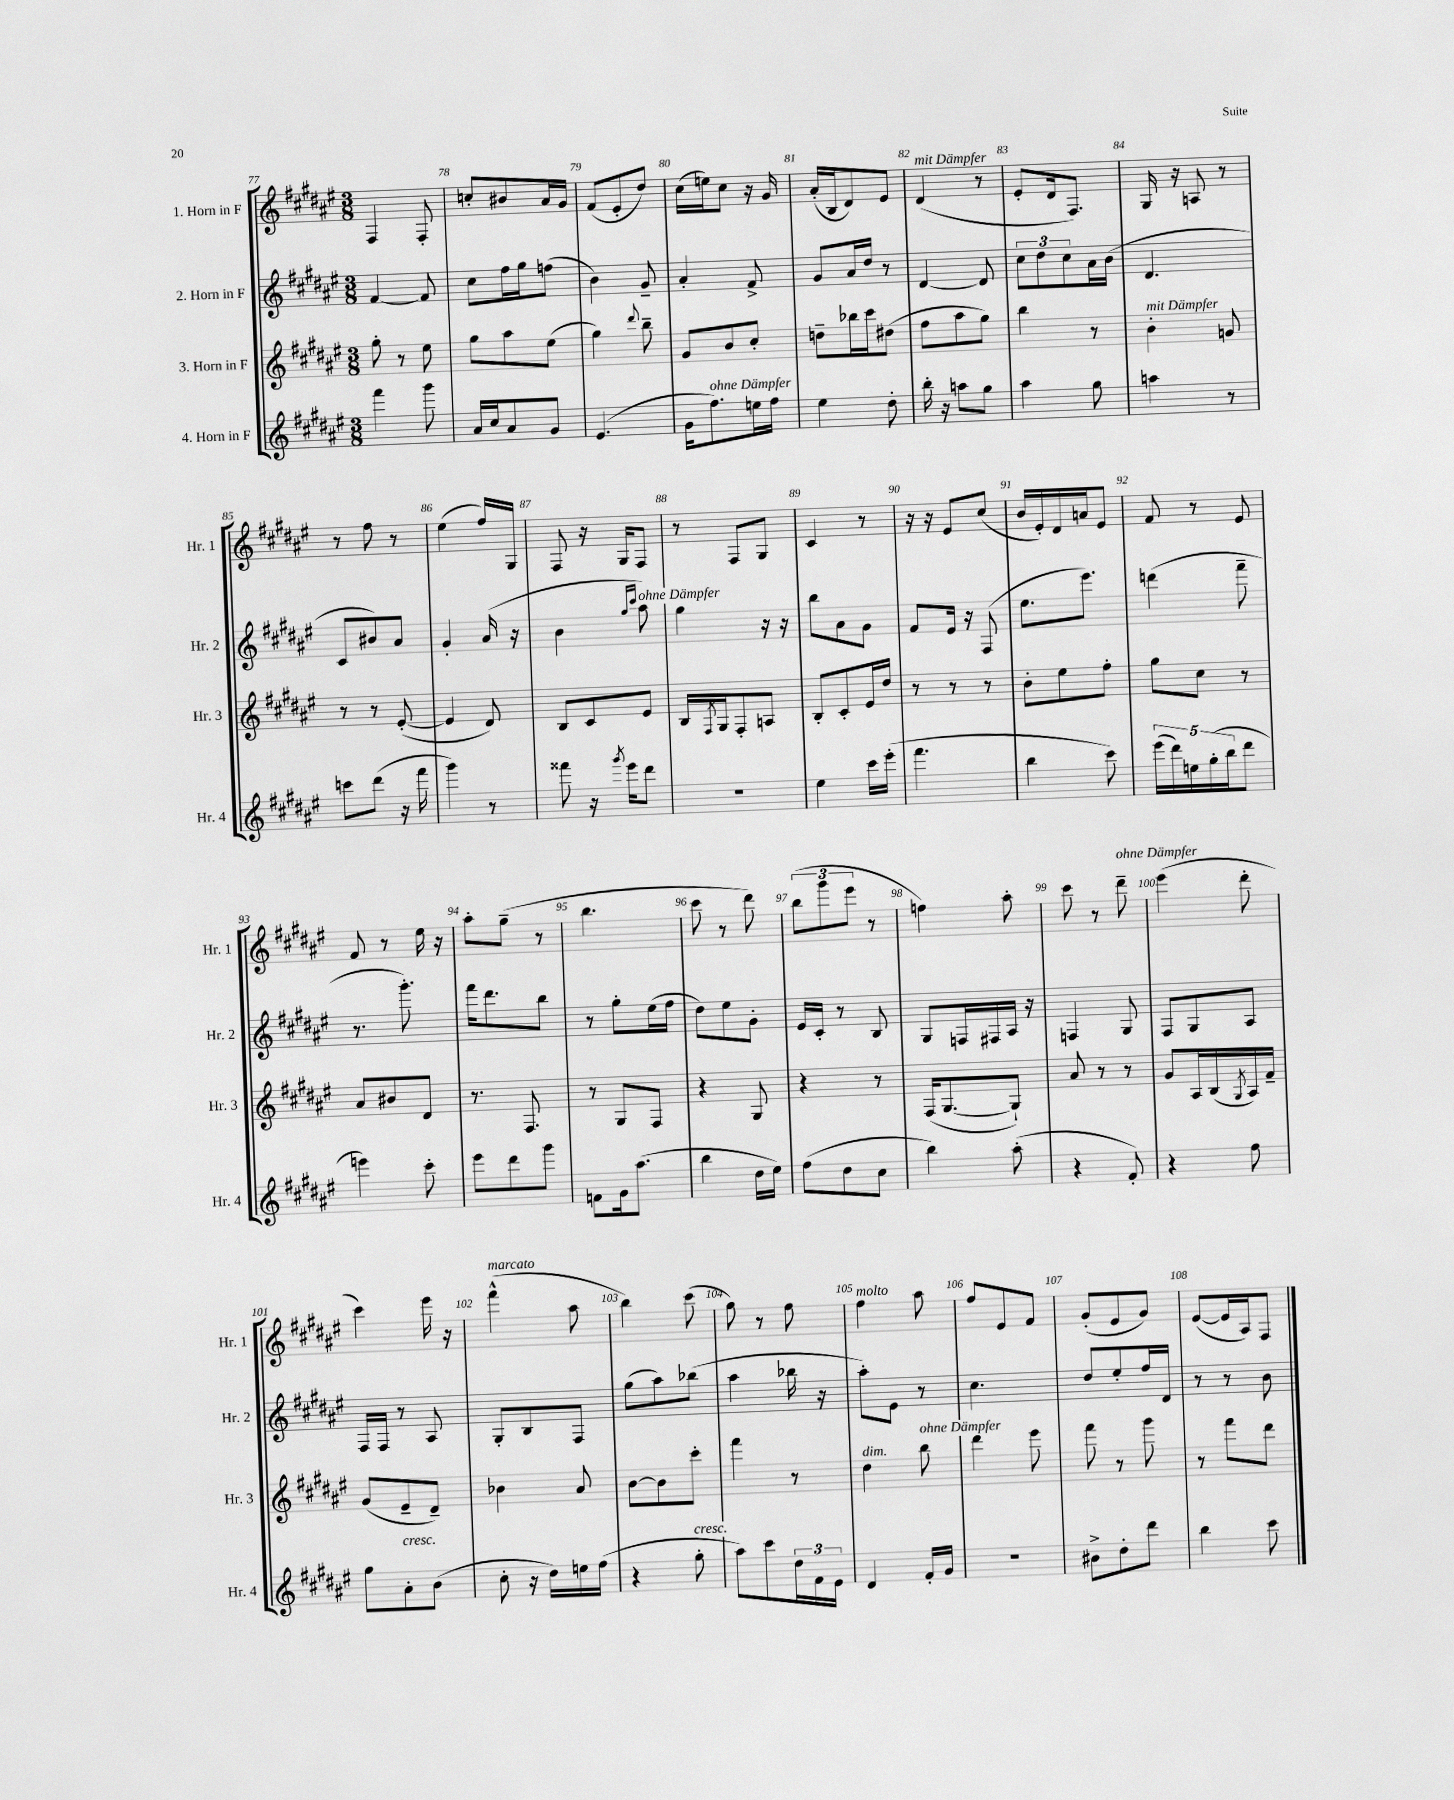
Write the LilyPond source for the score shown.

<<
\new StaffGroup <<
\new Staff = "s0" \with { instrumentName = "1. Horn in F" shortInstrumentName = "Hr. 1" } {
    \clef treble \key fis \major \numericTimeSignature \time 3/8
    fis4 fis8-. |
    c''8-. bis'8 ais'16 gis'16 |
    fis'8( eis'8-. dis''8) |
    cis''16( e''16) cis''8 r16 gis'16 |
    ais'16-.( b16 dis'8) eis'8 |
    dis'4^\markup { \italic "mit Dämpfer" }( r8 |
    eis'8-. dis'16 fis8.) |
    gis16 r16 a8 r8 |
    r8 fis''8 r8 |
    eis''4( fis''16) gis16 |
    fis8 r16 gis16 fis8 |
    r8 fis8 gis8 |
    cis'4 r8 |
    r16 r16 eis'8 cis''8( |
    b'16 eis'16-.) dis'16 a'16 eis'8 |
    fis'8 r8 eis'8 |
    fis'8 r8 eis''16 r16 |
    ais''8-. gis''8--( r8 |
    b''4. |
    cis'''8 r8 dis'''8) |
    \tuplet 3/2 { b''8( gis'''8 eis'''8 } r8 |
    f''4) ais''8-. |
    cis'''8 r8 dis'''8--^\markup { \italic "ohne Dämpfer" } |
    eis'''4( dis'''8-. |
    cis'''4) eis'''16 r16 |
    fis'''4-^^\markup { \italic "marcato" }( ais''8 |
    b''4) cis'''8( |
    gis''8) r8 fis''8 |
    fis''4^\markup { \italic "molto" } ais''8 |
    fis''8 eis'8 fis'8 |
    gis'8-.( eis'8 gis'8) |
    eis'8~( eis'16 ais16) fis8 \bar "|." |
}
\new Staff = "s1" \with { instrumentName = "2. Horn in F" shortInstrumentName = "Hr. 2" } {
    \clef treble \key fis \major \numericTimeSignature \time 3/8
    fis'4~ fis'8 |
    cis''8 fis''16 gis''16 f''8( |
    b'4) gis'8-- |
    ais'4-. fis'8-> |
    gis'8 ais'16 dis''16 r8 |
    dis'4~ dis'8 |
    \tuplet 3/2 { cis''8 dis''8 cis''8 } ais'16 b'16( |
    dis'4. |
    cis'8 bis'8) ais'8 |
    gis'4-. ais'16( r16 |
    b'4 \grace { gis''16 cis'''16 } ais''8^\markup { \italic "ohne Dämpfer" }) |
    gis''4 r16 r16 |
    b''8 ais'8 gis'8 |
    fis'8 eis'16 r16 fis8( |
    eis''8. eis'''8.) |
    d'''4( fis'''8-- |
    r8. gis'''8.-.) |
    fis'''16 dis'''8. b''8 |
    r8 gis''8-. eis''16( fis''16 |
    dis''8) eis''8 gis'8-. |
    eis'16 cis'16-. r8 b8 |
    gis8 f16 fis16 ais16 r16 |
    f4 gis8 |
    fis8 gis8 ais8 |
    fis16 fis16 r8 ais8 |
    gis8-. b8 fis8 |
    gis''8( ais''8) bes''8( |
    ais''4 bes''16 r16 |
    ais''8-.) eis'8 r8 |
    cis''4. |
    dis''8 eis''8-. fis''16 dis'16 |
    r8 r8 b'8 \bar "|." |
}
\new Staff = "s2" \with { instrumentName = "3. Horn in F" shortInstrumentName = "Hr. 3" } {
    \clef treble \key fis \major \numericTimeSignature \time 3/8
    gis''8-. r8 eis''8 |
    gis''8 ais''8 eis''8( |
    gis''4) \appoggiatura { dis'''8 } b''8-- |
    gis'8 b'8 cis''8-. |
    d''8-- bes''16 cis'''16 dis''8( |
    fis''8 ais''8 gis''8) |
    b''4 r8 |
    b'4-.^\markup { \italic "mit Dämpfer" } g'8 |
    r8 r8 eis'8~-.( |
    eis'4 dis'8) |
    b8 cis'8 eis'8 |
    b16 \acciaccatura { fis8 } gis16 fis8-. a8 |
    b8-. cis'8-. eis'16 dis''16 |
    r8 r8 r8 |
    b'8-. eis''8 fis''8-. |
    gis''8 cis''8 r8 |
    ais'8 bis'8 dis'8 |
    r8. fis8. |
    r8 gis8 fis8 |
    r4 gis8 |
    r4 r8 |
    fis16( gis8.~ gis8-!) |
    ais'8 r8 r8 |
    gis'8 ais16 b16( \acciaccatura { gis8 } ais16) fis'16-- |
    gis'8( eis'8-- dis'8--) |
    bes'4 ais'8 |
    b'8~ b'8 cis'''8-. |
    fis'''4 r8 |
    dis''4^\markup { \italic "dim." } b''8^\markup { \italic "ohne Dämpfer" } |
    dis'''4 eis'''8 |
    fis'''8 r8 gis'''8 |
    r8 fis'''8 dis'''8 \bar "|." |
}
\new Staff = "s3" \with { instrumentName = "4. Horn in F" shortInstrumentName = "Hr. 4" } {
    \clef treble \key fis \major \numericTimeSignature \time 3/8
    fis'''4 gis'''8 |
    ais'16 cis''16 ais'8 gis'8 |
    eis'4.( |
    gis'16 fis''8.^\markup { \italic "ohne Dämpfer" }) e''16 fis''16 |
    eis''4 dis''8-. |
    b''16-. r16 a''8 gis''8 |
    ais''4 gis''8 |
    a''4 r8 |
    c'''8 dis'''8( r16 fis'''16 |
    gis'''4) r8 |
    fisis'''8 r16 \acciaccatura { gis'''8 } eis'''16 dis'''8 |
    R4. |
    eis''4 cis'''16 eis'''16-.( |
    fis'''4. |
    b''4 cis'''8) |
    \tuplet 5/4 { eis'''16( dis'''16) e''16 gis''16-.( b''16 } dis'''8 |
    e'''4) cis'''8-. |
    eis'''8 dis'''8 gis'''8 |
    f'8 gis'16 ais''8.( |
    b''4 dis''16 eis''16) |
    fis''8( dis''8 cis''8 |
    b''4) ais''8-.( |
    r4 fis'8-.) |
    r4 fis''8 |
    gis''8 ais'8-.^\markup { \italic "cresc." } b'8( |
    cis''8-. r16 dis''16) e''16 fis''16( |
    r4 gis''8-.^\markup { \italic "cresc." } |
    ais''8) cis'''8 \tuplet 3/2 { dis''16 fis'16 eis'16 } |
    dis'4 fis'16-. gis'16 |
    R4. |
    bis'8-> dis''8-. dis'''8 |
    b''4 cis'''8 \bar "|." |
}
>>
>>
\layout { \context { \Score currentBarNumber = #77 \override BarNumber.break-visibility = ##(#f #t #t) barNumberVisibility = #all-bar-numbers-visible } }
